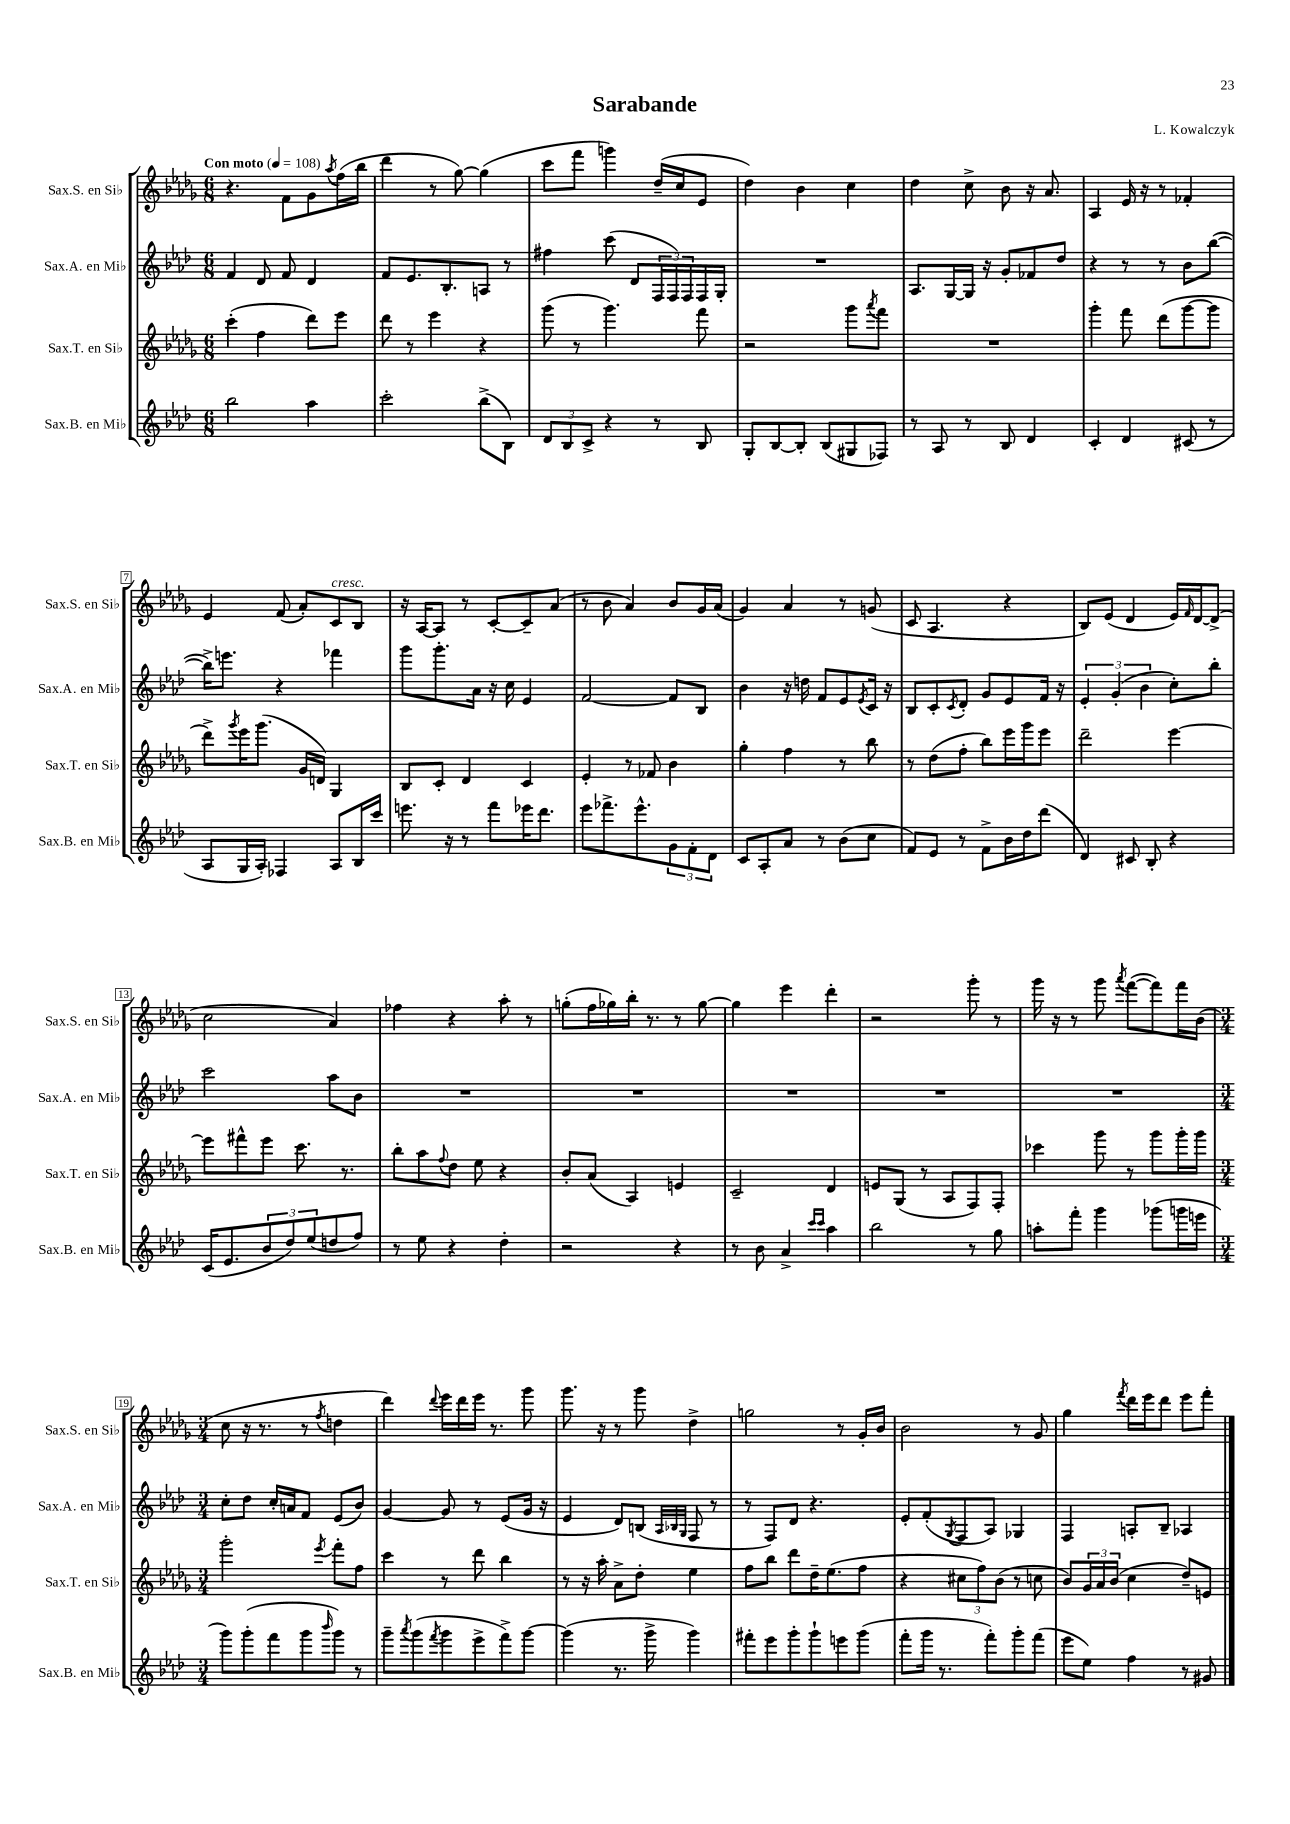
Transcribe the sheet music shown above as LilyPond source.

\header { title = "Sarabande" composer = "L. Kowalczyk" }
<<
\new StaffGroup <<
\new Staff = "s0" \with { instrumentName = "Sax.S. en Sib" shortInstrumentName = "Sax.S. en Sib" } {
    \clef treble \key des \major \numericTimeSignature \time 6/8 \tempo "Con moto" 4 = 108
    r4. f'8 ges'8 \acciaccatura { aes''8 } f''16( bes''16 |
    des'''4 r8 ges''8~) ges''4( |
    c'''8 f'''8 g'''4) des''16--( c''16 ees'8 |
    des''4) bes'4 c''4 |
    des''4 c''8-> bes'8 r16 aes'8. |
    aes4 ees'16 r16 r8 fes'4-. |
    ees'4 f'8( aes'8-.) c'8^\markup { \italic "cresc." } bes8 |
    r16 aes16~ aes8 r8 c'8~-. c'8-- aes'8( |
    r8 bes'8 aes'4) bes'8 ges'16 aes'16( |
    ges'4) aes'4 r8 g'8( |
    c'8 aes4. r4 |
    bes8) ees'8( des'4 ees'16) \grace { f'16 } des'16~ des'8->( |
    c''2 aes'4) |
    fes''4 r4 aes''8-. r8 |
    g''8-.( f''16 ges''16) bes''16-. r8. r8 ges''8~ |
    ges''4 ees'''4 des'''4-. |
    r2 ges'''8-. r8 |
    ges'''16 r16 r8 ges'''8 \acciaccatura { aes'''8 } f'''8~( f'''8) f'''16 bes'16( |
    \numericTimeSignature \time 3/4 c''8 r16 r8. r8 \acciaccatura { f''8 } d''4 |
    des'''4) \appoggiatura { des'''8 } ees'''16 des'''16 ees'''16 r8. ges'''8 |
    ges'''8. r16 r8 ges'''8 des''4-> |
    g''2 r8 ges'16-. bes'16 |
    bes'2 r8 ges'8 |
    ges''4 \acciaccatura { f'''8 } des'''16 ees'''16 des'''8 ees'''8 f'''8-. \bar "|." |
}
\new Staff = "s1" \with { instrumentName = "Sax.A. en Mib" shortInstrumentName = "Sax.A. en Mib" } {
    \clef treble \key aes \major \numericTimeSignature \time 6/8
    f'4 des'8 f'8 des'4 |
    f'8 ees'8. bes8.-. a8 r8 |
    fis''4 c'''8( des'8 \tuplet 3/2 { f16 f16) f16 } f16 g16-. |
    R2. |
    aes8. g16~ g16 r16 g'8-. fes'8 des''8 |
    r4 r8 r8 bes'8 bes''8~( |
    bes''16->) e'''8. r4 fes'''4 |
    g'''8 g'''8.-. aes'16 r16 c''16 ees'4 |
    f'2~ f'8 bes8 |
    bes'4 r16 d''16 f'8 ees'8 \acciaccatura { ees'8 } c'16 r16 |
    bes8 c'8-. \acciaccatura { c'8 } des'8-. g'8 ees'8 f'16 r16 |
    \tuplet 3/2 { ees'4-. g'4-.( bes'4 } c''8-.) bes''8-. |
    c'''2 aes''8 bes'8 |
    R2. |
    R2. |
    R2. |
    R2. |
    R2. |
    \numericTimeSignature \time 3/4 c''8-. des''8 c''16-. a'16 f'8 ees'8( bes'8) |
    g'4~ g'8 r8 ees'8( g'16 r16 |
    ees'4 des'8) b8( \grace { aes32 bes32 g32 } f8 r8 |
    r8 f8) des'8 r4. |
    ees'8-. f'8-.( \acciaccatura { g8 } f8 aes8) ges4 |
    f4 a8-. bes8-- aes4 \bar "|." |
}
\new Staff = "s2" \with { instrumentName = "Sax.T. en Sib" shortInstrumentName = "Sax.T. en Sib" } {
    \clef treble \key des \major \numericTimeSignature \time 6/8
    c'''4-.( f''4 des'''8) ees'''8 |
    des'''8 r8 ees'''4 r4 |
    ges'''8( r8 ges'''4.) f'''8 |
    r2 ges'''8 \acciaccatura { aes'''8 } f'''8 |
    R2. |
    ges'''4-. f'''8 des'''8( ges'''8~ ges'''8 |
    des'''8->) \acciaccatura { ges'''8 } ees'''16 ges'''8.( ges'16 d'16) ges4 |
    bes8 c'8-. des'4 c'4 |
    ees'4-. r8 fes'8 bes'4 |
    ges''4-. f''4 r8 bes''8 |
    r8 des''8( f''8-. bes''8) ees'''16 ges'''16 ees'''8 |
    des'''2-- ees'''4~ |
    ees'''8 fis'''8-^ ees'''8 c'''8. r8. |
    bes''8-. aes''8 \appoggiatura { f''8 } des''8 ees''8 r4 |
    bes'8-. aes'8( aes4) e'4 |
    c'2-- des'4 |
    e'8 ges8( r8 aes8 f8) f8-. |
    ces'''4 ges'''8 r8 ges'''8 ges'''16-. ges'''16 |
    \numericTimeSignature \time 3/4 ges'''2-. \acciaccatura { ees'''8 } f'''8-. f''8 |
    c'''4 r8 des'''8 bes''4 |
    r8 r16 aes''16-. aes'8-> des''8-. ees''4 |
    f''8 bes''8 des'''8 des''16-- ees''8.( f''8 |
    r4 \tuplet 3/2 { cis''8 f''8) bes'8( } r8 c''8 |
    bes'8) \tuplet 3/2 { ges'16 aes'16 bes'16( } c''4 des''8--) e'8 \bar "|." |
}
\new Staff = "s3" \with { instrumentName = "Sax.B. en Mib" shortInstrumentName = "Sax.B. en Mib" } {
    \clef treble \key aes \major \numericTimeSignature \time 6/8
    bes''2 aes''4 |
    c'''2-. bes''8->( bes8) |
    \tuplet 3/2 { des'8 bes8 c'8-> } r4 r8 bes8 |
    g8-. bes8~ bes8-. bes8( gis8 fes8) |
    r8 aes8 r8 bes8 des'4 |
    c'4-. des'4 cis'8( r8 |
    aes8 g16 aes16-.) fes4 aes8 bes16 c'''16 |
    e'''8. r16 r8 f'''8 ees'''16 des'''8. |
    ees'''8 fes'''8.-> ees'''8.-^ \tuplet 3/2 { g'8 f'8-. des'8 } |
    c'8 aes8-. aes'8 r8 bes'8( c''8 |
    f'8) ees'8 r8 f'8-> bes'16 des''16 des'''8( |
    des'4) cis'8 bes8-. r4 |
    c'16( ees'8. \tuplet 3/2 { bes'8 des''8) ees''8( } d''8 f''8) |
    r8 ees''8 r4 des''4-. |
    r2 r4 |
    r8 bes'8 aes'4-> \grace { c'''16 c'''16 } aes''4 |
    bes''2 r8 g''8 |
    a''8-. f'''8-. g'''4 ges'''8( g'''16 e'''16 |
    \numericTimeSignature \time 3/4 g'''8) g'''8-.( f'''8 g'''8 \grace { bes'''16 } g'''8) r8 |
    g'''8-- \acciaccatura { aes'''8 } g'''8( \acciaccatura { f'''8 } g'''8 ees'''8-> f'''8->) g'''8~ |
    g'''4( r8. g'''16-> g'''4) |
    fis'''8-. ees'''8 g'''8-. g'''8-! e'''8 g'''8( |
    f'''8-. g'''16 r8. f'''8-.) g'''8-. f'''8( |
    ees'''8 ees''8) f''4 r8 gis'8 \bar "|." |
}
>>
>>
\layout { \context { \Score \override BarNumber.stencil = #(make-stencil-boxer 0.1 0.3 ly:text-interface::print) } }
